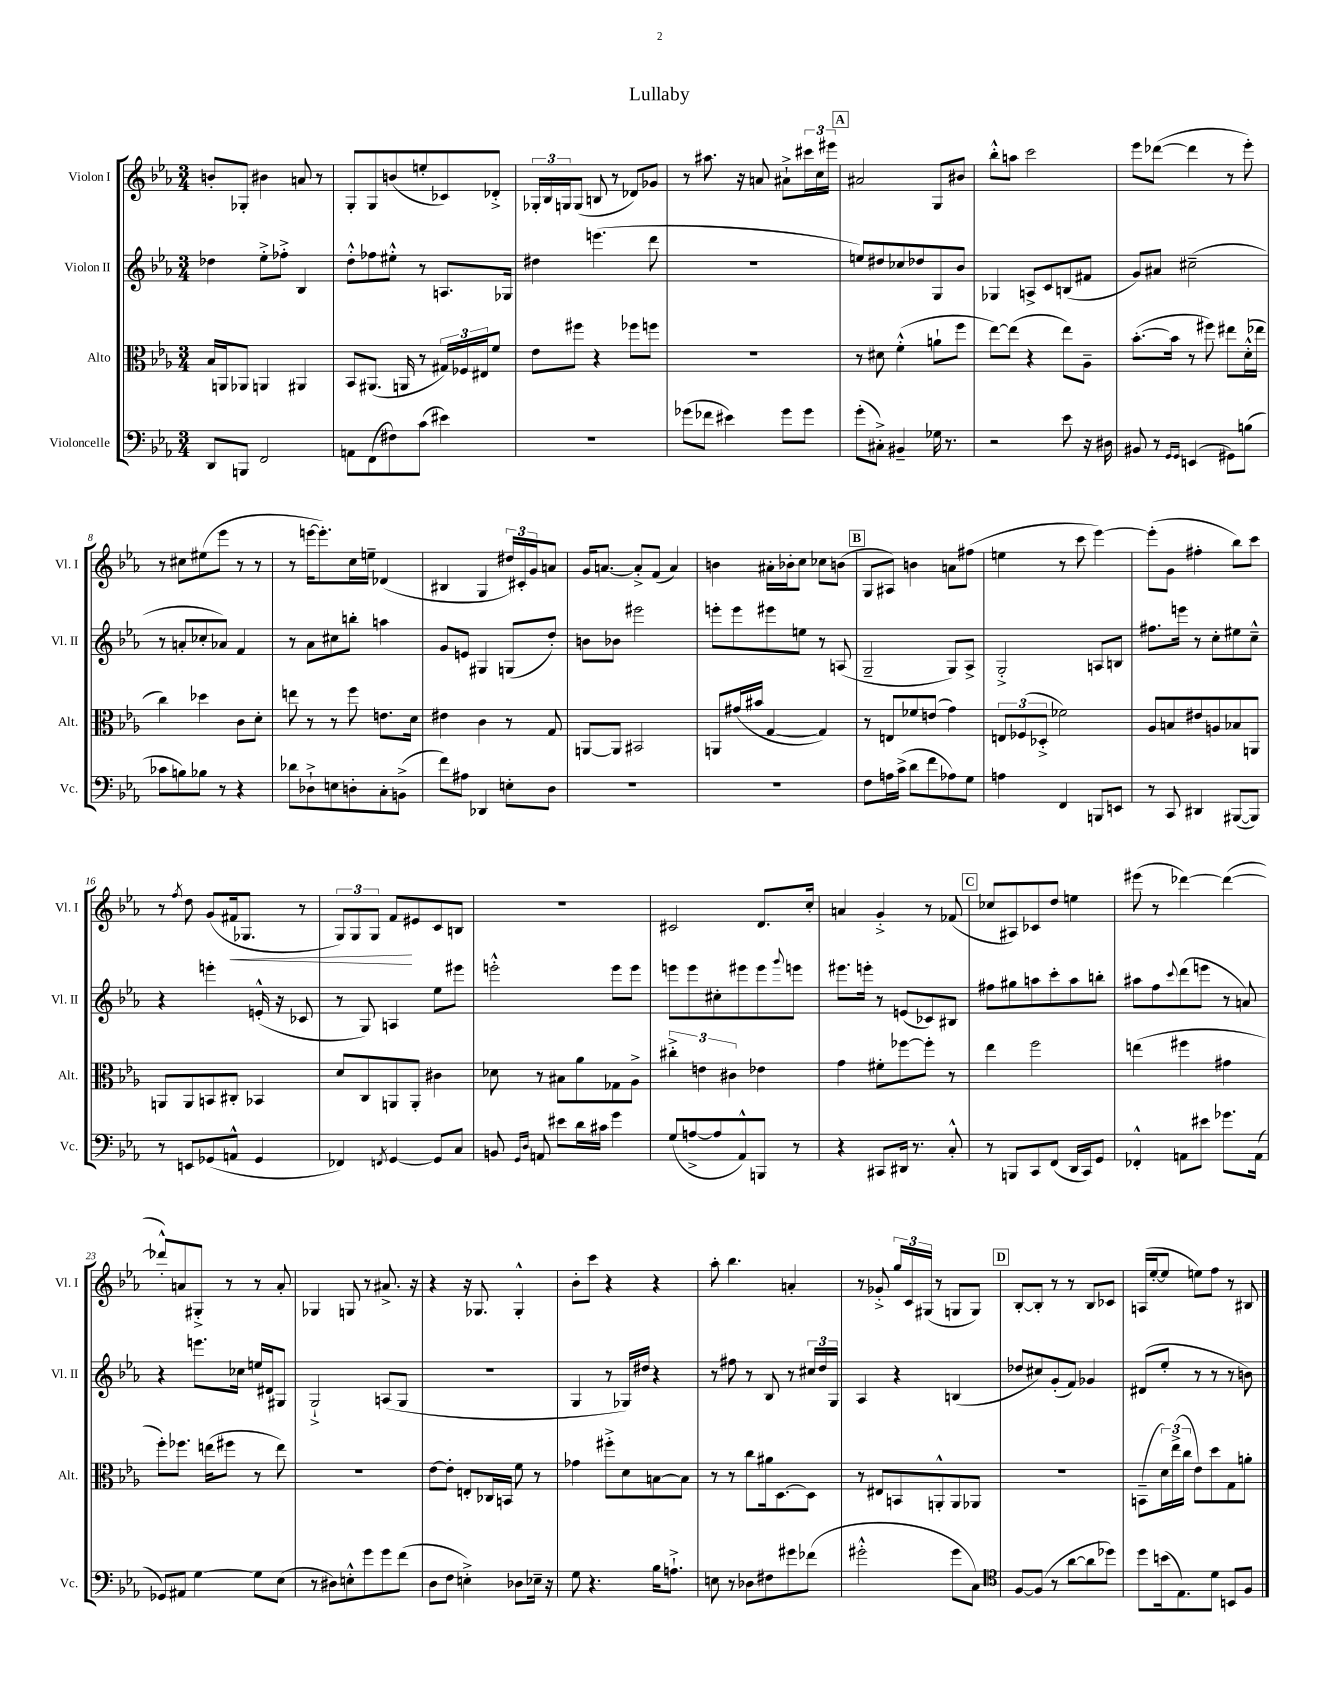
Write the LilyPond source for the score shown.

\header { title = "Lullaby" }
<<
\new StaffGroup <<
\new Staff = "s0" \with { instrumentName = "Violon I" shortInstrumentName = "Vl. I" } {
    \clef treble \key ees \major \numericTimeSignature \time 3/4
    b'8-. ges8-. bis'4 a'8 r8 |
    g8-. g8 b'8( e''8-. ces'8) des'8-.-> |
    \tuplet 3/2 { ges16-. bes16 g16 } g8( b8 r8 des'8) ges'8 |
    r8 ais''8. r16 a'8 ais'8-!-> \tuplet 3/2 { cis'''16 c''16 eis'''16 } |
    \mark \markup { \box "A" } ais'2 g8 bis'8 |
    bes''8-.-^ a''8 c'''2 |
    ees'''8 des'''8~( des'''4 r8 ees'''8-.) |
    r8 cis''8 eis''8( ees'''8 r8 r8 |
    r8 e'''16~ e'''8.-.) c''16 e''16-- des'4( |
    bis4 g4 \tuplet 3/2 { dis''16) cis'16-. g'16 } a'8 |
    g'16 a'8.~ a'8-.-> f'8( a'4) |
    b'4 ais'16-. bes'16-. c''8 ces''8 b'8( |
    \mark \markup { \box "B" } g8 ais8) b'4 a'8 fis''8( |
    e''4 r8 c'''8 ees'''4~) |
    ees'''8-.( g'8 fis''4-. bes''8) c'''8 |
    r8 \acciaccatura { f''8 } d''8 g'8( fis'16\< ges8. r8 |
    \tuplet 3/2 { g8) g8 g8 } f'8\! eis'8 c'8 b8 |
    R2. |
    cis'2 d'8. c''16-. |
    a'4 g'4-.-> r8 fes'8( |
    \mark \markup { \box "C" } ces''8 ais8) ces'8 d''8 e''4 |
    eis'''8( r8 des'''4~) des'''4~( |
    des'''8-.-^) a'8 gis8-.-> r8 r8 a'8-. |
    ges4 g8 r8 ais'8.-> r16 |
    r4 r16 ges8. ges4-.-^ |
    bes'8-. c'''8 r4 r4 |
    aes''8-. bes''4. a'4-. |
    r8 ges'8-.-> \tuplet 3/2 { g''16 c'16 gis16( } r8 g8 g8) |
    \mark \markup { \box "D" } bes8~-. bes8-. r8 r8 bes8 ces'8 |
    a16( ees''16~-. ees''8 e''8) f''8 r8 bis8 \bar "|." |
}
\new Staff = "s1" \with { instrumentName = "Violon II" shortInstrumentName = "Vl. II" } {
    \clef treble \key ees \major \numericTimeSignature \time 3/4
    des''4 ees''8-.-> fes''8-.-> bes4 |
    d''8-.-^ fes''8 eis''8-.-^ r8 a8. ges16 |
    dis''4 e'''4.( d'''8 |
    R2. |
    \mark \markup { \box "A" } e''8) dis''8 ces''8 des''8 g8 bes'8 |
    ges4 a8-> c'8 b8( fis'8 |
    g'8) ais'8 cis''2--( |
    r8 a'8-. ces''8-. aes'8) f'4 |
    r8 aes'8 cis''8 b''8-. a''4 |
    g'8 e'8 gis4 g8( d''8-.) |
    b'8 bes'8 eis'''2 |
    e'''8-. e'''8 eis'''8 e''8 r8 a8( |
    \mark \markup { \box "B" } g2-- g8) aes8-> |
    g2-.-> a8 b8 |
    fis''8. e'''16 r8 c''8-. eis''8 c''8---^ |
    r4 e'''4-. e'16-.-^( r16 ces'8 |
    r8 g8) a4 ees''8 eis'''8 |
    e'''2-.-^ e'''8 e'''8 |
    e'''8 e'''8 cis''8-. eis'''8 eis'''8 \appoggiatura { g'''8 } e'''8 |
    eis'''8. e'''16-. r8 e'8( ces'8) bis8 |
    \mark \markup { \box "C" } fis''8 gis''8 a''8 c'''8-. a''8 b''8-. |
    ais''8 f''8 \appoggiatura { c'''8 } d'''8( e'''8 r8 a'8) |
    r4 e'''8. ces''16 e''16 dis'16 gis8 |
    g2-!-> a8( g8 |
    R2. |
    g4 r8 ges16) dis''16 r4 |
    r8 fis''8 r8 bes8 r8 \tuplet 3/2 { cis''16 d''16 g16 } |
    aes4 r4 b4( |
    \mark \markup { \box "D" } des''8 cis''8) g'8-.( f'8) ges'4 |
    dis'8( ees''8-. r8 r8 r8 b'8) \bar "|." |
}
\new Staff = "s2" \with { instrumentName = "Alto" shortInstrumentName = "Alt." } {
    \clef alto \key ees \major \numericTimeSignature \time 3/4
    bes16 a,16 aes,8 a,4 ais,4 |
    bes,8 ais,8.( a,16 r8 \tuplet 3/2 { gis16) fes16 eis16 } f'8 |
    ees'8 fis''8 r4 fes''8 f''8 |
    R2. |
    \mark \markup { \box "A" } r8 dis'8 f'4-.-^( a'8-! f''8 |
    ees''8~) ees''8( r4 ees''8) aes8-- |
    bes'8.~-.( bes'16 r8 fis''8) eis''8 d'16-.-^( ees''16 |
    c''4) des''4 c'8 d'8-. |
    e''8 r8 r8 f''8 e'8. d'16 |
    eis'4 c'4 r8 g8 |
    a,8~ a,8 bis,2 |
    a,8 gis'16( bis'16 g4~ g4) |
    \mark \markup { \box "B" } r8 e8 fes'8 e'8( g'4) |
    \tuplet 3/2 { e8 fes8( des8-.-> } fes'2) |
    aes8 b8 eis'8 a8 bes8 a,8 |
    a,8 a,8 b,8 cis8-. bes,4 |
    d'8 c8 a,8 a,8-. cis'4 |
    des'8 r8 bis8 aes'8 ges8 aes8-> |
    \tuplet 3/2 { cis''4-.-> e'4 cis'4 } ees'4 |
    g'4 fis'8-. fes''8~ fes''8-. r8 |
    \mark \markup { \box "C" } ees''4 f''2 |
    e''4( fis''4 gis'4 |
    f''8-.) fes''8. e''16( fis''8 r8 e''8) |
    R2. |
    ees'8~ ees'8-. e8-. ces16 b,16 f'8 r8 |
    ges'4 fis''8-.-> d'8 b8~ b8 |
    r8 r8 c''8 ais'16 d8.~ d8 |
    r8 eis8 b,8 a,8-.-^ a,8 aes,8 |
    \mark \markup { \box "D" } R2. |
    b,8--( \tuplet 3/2 { d'16) ees''16->( c''16 } ees'8) d''8 g8 a'8-. \bar "|." |
}
\new Staff = "s3" \with { instrumentName = "Violoncelle" shortInstrumentName = "Vc." } {
    \clef bass \key ees \major \numericTimeSignature \time 3/4
    d,8 b,,8 f,2 |
    a,8 f,8( fis8) c'8( eis'4) |
    R2. |
    ges'8( fes'8 eis'4) ges'8 ges'8 |
    \mark \markup { \box "A" } g'8-.( cis8-.->) bis,4-- ges16 r8. |
    r2 ees'8 r16 dis16 |
    bis,8 r8 \grace { g,16 g,16 } e,4( gis,8) b8( |
    ces'8 b8) bes8 r8 r4 |
    des'8 des8-!-> e8 d8-. c8-. b,8->( |
    f'8) ais8 des,4 e8-. d8 |
    R2. |
    R2. |
    \mark \markup { \box "B" } f8 a16 c'16->( d'8 f'8 aes8) g8 |
    a4 f,4 b,,8 e,8 |
    r8 c,8 dis,4 bis,,8~( bis,,8) |
    r8 e,8 ges,8( a,8-^ ges,4 |
    fes,4) \acciaccatura { f,8 } g,4~ g,8 c8 |
    b,8 \grace { g,16 d16 } a,8 eis'8 d'16 cis'16 g'4 |
    g8( a8~-> a8 aes,8-^) b,,8 r8 |
    r4 cis,8 dis,16 r8. c8-.-^ |
    \mark \markup { \box "C" } r8 b,,8 c,8 f,8( d,16 c,16) g,8 |
    fes,4-.-^ a,8 eis'8 ges'8. a,16( |
    ges,8) ais,8 g4~ g8 ees8( |
    r8 dis8) e8-.-^ g'8 g'8 f'8( |
    d8 f8 e4-.->) des8 ees16-- r16 |
    g8 r4. bes16 a8.-!-> |
    e8 r8 des8 fis8 gis'8 fes'8( |
    gis'2-.-^ gis'8 c8) |
    \mark \markup { \box "D" } \clef tenor f8~ f8( r8 aes'8~ aes'8 des''8) |
    d''8 b'16( ees8.) d'8 b,8 f8 \bar "|." |
}
>>
>>
